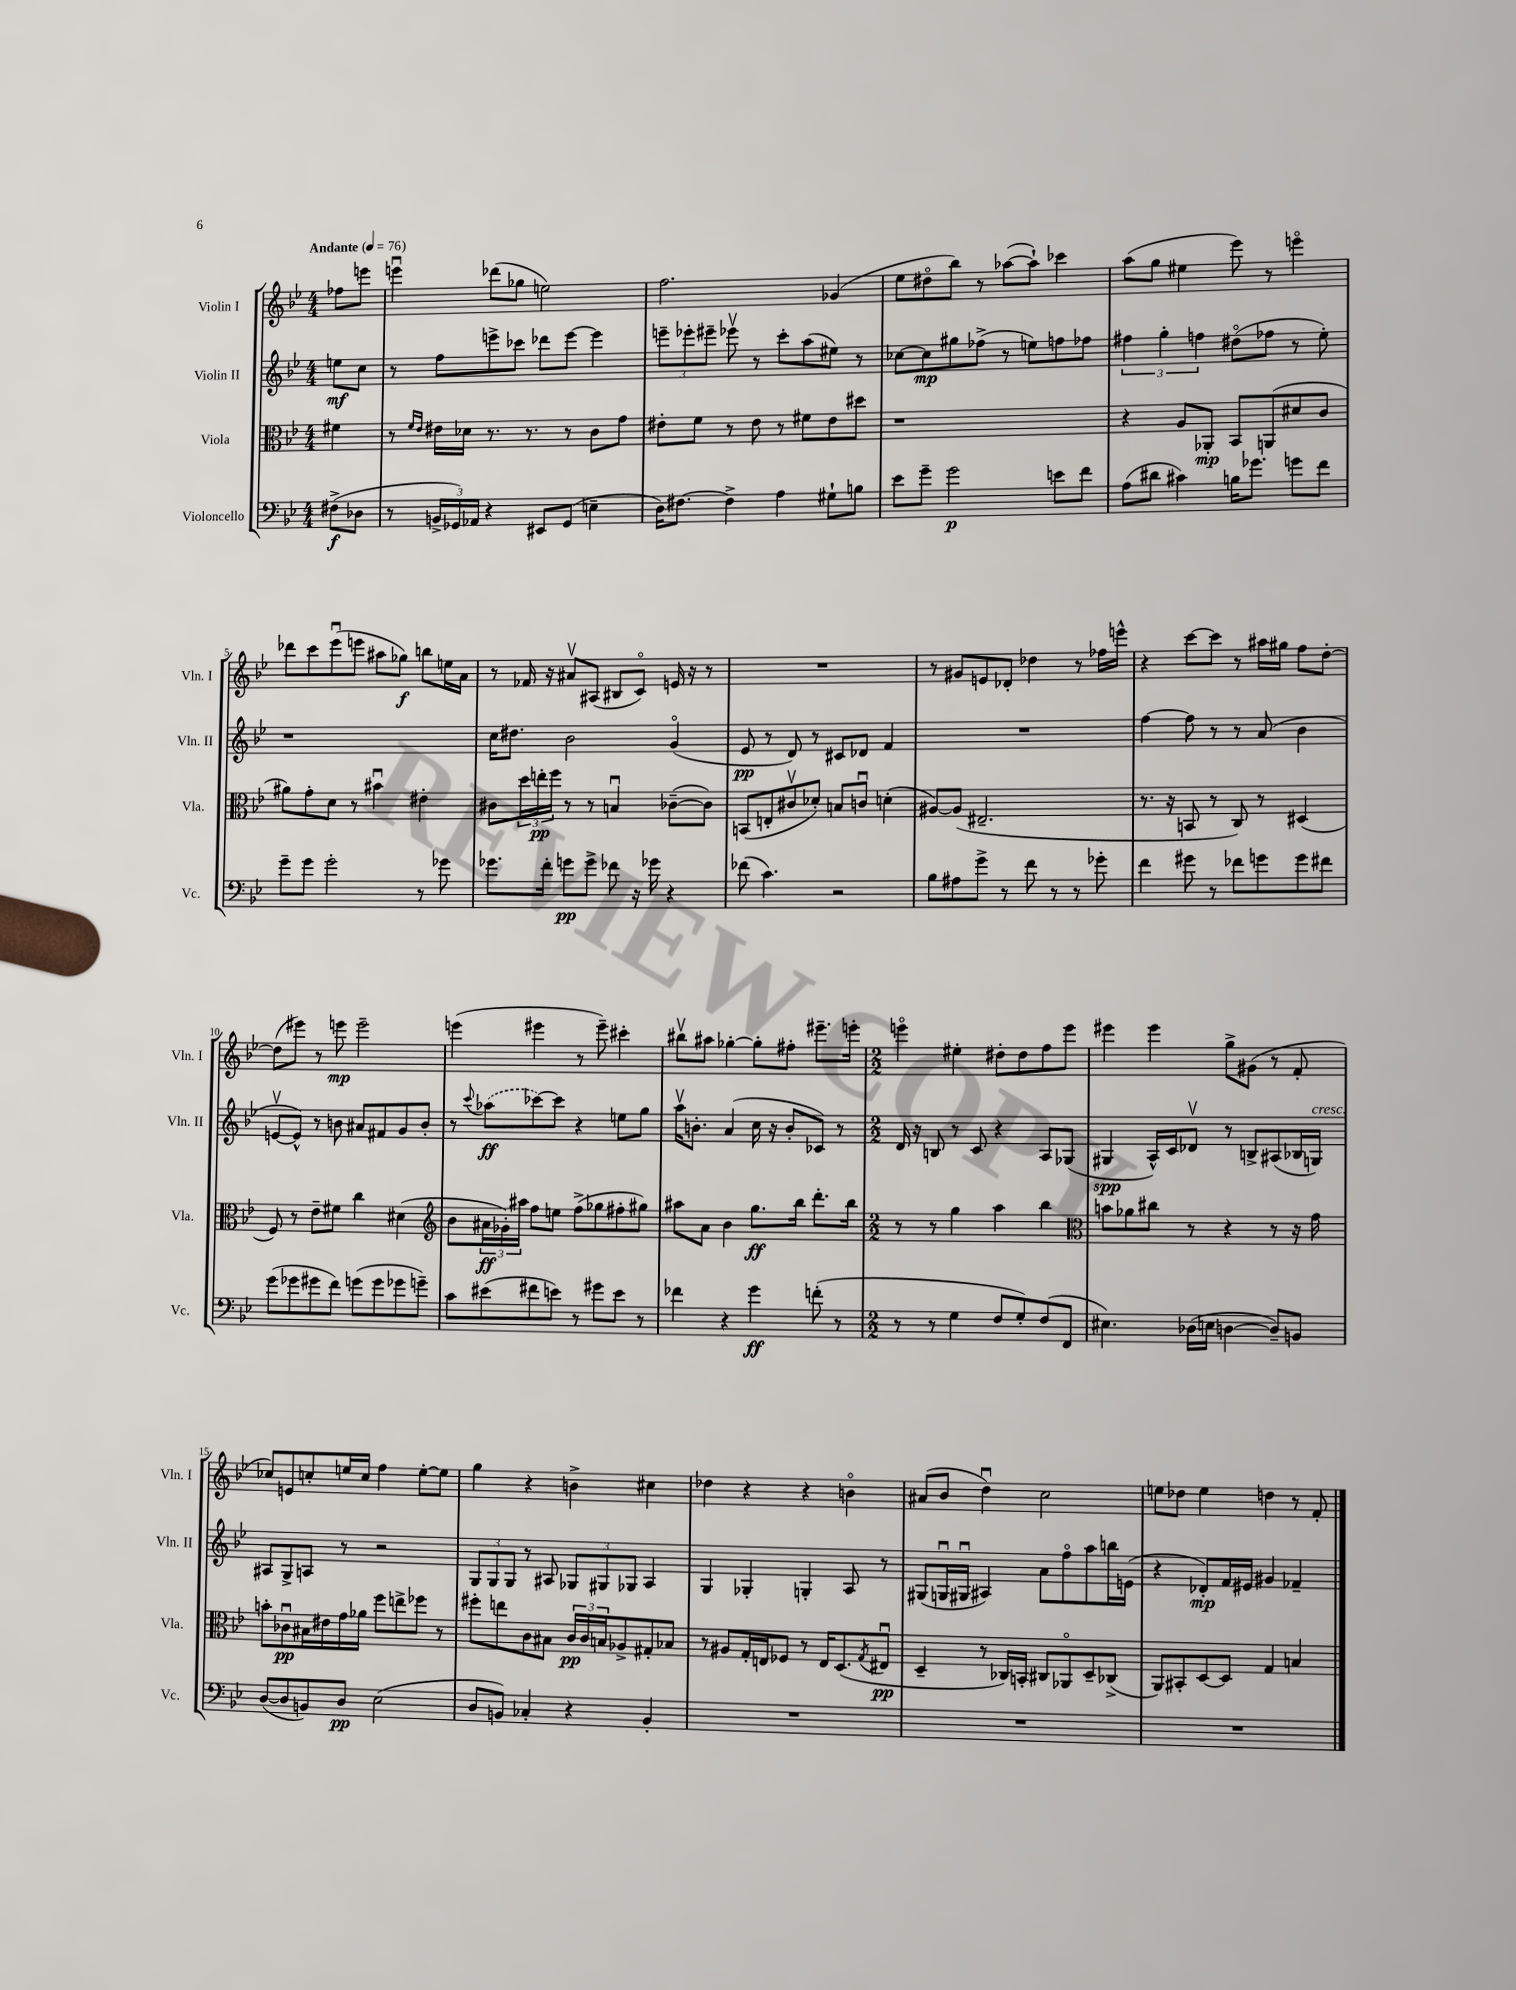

**kern	**kern	**kern	**kern
*staff4	*staff3	*staff2	*staff1
*clefF4	*clefC3	*clefG2	*clefG2
*k[b-e-]	*k[b-e-]	*k[b-e-]	*k[b-e-]
*M4/4	*M4/4	*M4/4	*M4/4
*MM76	*MM76	*MM76	*MM76
(8F#^	4f#	8ee	8ff-
8D-	.	8cc	8eee
=	=	=	=
8r	8r	8r	4eeeu
.	16qqf	.	.
.	16qqe-	.	.
24BB^	16e#	8ff	.
24GG-)	.	.	.
.	16d-	.	.
24AA-	.	.	.
4r	8.r	8eee^	(8ddd-
.	.	8ccc-	8gg-
.	8.r	.	.
8EE#	.	8ddd-	2ee)
(8GG-	8r	[8eee	.
4E~	8c	4eee]	.
.	8g	.	.
=	=	=	=
16D)	8e#'	12eee~	2.ff
[8.F#	.	.	.
.	.	12eee-'	.
.	8f	.	.
.	.	12eee#~	.
4F#^]	8r	8eee-v	.
.	8e#	8r	.
4A	8r	8ccc'	.
.	8f#	(8aa	.
8G#`	8e#	8ee#)	(4g-
8B	8dd#	8r	.
=	=	=	=
8e-	1r	[8cc-	8ee-
8g~	.	8cc-]	8dd#o
2g	.	8gg#	8bb-)
.	.	(8ff-^	8r
.	.	8r	([8aa-
.	.	8ee)	8aa-`])
8e	.	8ff	4ccc-
8f	.	8ff-	.
=	=	=	=
(8A	4r	6ff#	(8aa
8d#	.	.	8gg
.	.	6gg'	.
4c#)	8A	.	4ee#
.	.	6ff	.
.	8AA-'	.	.
16B	8BB-	(8dd#o	8eee-)
8.g-	.	.	.
.	(8AA	8ff-	8r
8g	8d#	8r	4eeeo
8f	8c	8ee-')	.
=	=	=	=
8g~	8a#)	1r	8ddd-
8g	8g'	.	8ccc
2g'	8d	.	(8eee-u
.	8r	.	8eee
.	4b#u	.	8aa#
.	.	.	8gg-)
8r	4e#'	.	8bb
8g-	.	.	16ee
.	.	.	16a
=	=	=	=
8.g-	8c#	16cc	8r
.	.	8.dd#	.
.	24dd	.	16f-
.	24ee'	.	.
16f'	.	.	16r
.	24ff	.	.
8g	8r	2b-	8a#v
8g^	8r	.	(8A#
8f-	4Bu	.	8B#
16r	.	.	8co)
16g-	.	.	.
4r	([8c-~	(4go	16e
.	.	.	16r
.	8c-])	.	8r
=	=	=	=
(8f-	(8BB	8e-	1r
4.c)	8E'	8r	.
.	8c#v	8d)	.
.	8d-')	8r	.
2r	8B	8c#	.
.	8cu	8d-	.
.	(4d'	4f	.
=	=	=	=
8B-	[8A#)	1r	8r
8A#	(8A#]	.	8g#
8g^	2.E#~	.	8e
8r	.	.	8d-'
8f	.	.	4dd-
8r	.	.	.
8r	.	.	8r
8g-'	.	.	16ff-
.	.	.	16eee^^
=	=	=	=
4f	8.r	[4ff	4r
.	16r	.	.
8g#	8BB	8ff]	[8ccc
8r	8r	8r	8ccc]
8f-	8C)	8r	8r
8g	8r	(8a	16aa#
.	.	.	16gg#
8g	(4D#	4b-	8ff
8f#	.	.	[8dd'
=	=	=	=
(8g	8F)	[8ev	(8dd]
8g-	8r	8e^^])	8eee#)
8g#	8e-~	8r	8r
8f)	8f#	8b	8eee
(8g	4cc	8a#	2eee~
8g	.	8f#	.
8g-	(4d#	8g	.
8g~)	.	8b'	.
=	=	=	=
*	*clefG2	*	*
8c	8b-	8r	(4eee
.	.	8qqccc	.
(8e#	24a#	(8aa-	.
.	24g-')	.	.
.	24aa#	.	.
8f#	8ff	[8ccc-)	4eee#
8e)	8ee	8ccc-]	.
8r	(8ff^	4r	8r
8g#	8gg-	.	8eee#~)
8e	8ff#'	8ee	4ccc#'
8r	8gg#)	8gg	.
=	=	=	=
4f-	8aa#	16aav	8bb#v
.	.	8.b'	.
.	8a	.	8aa#
4r	4b-	(4a	[4gg-'
4g	8.gg	16cc	8gg-']
.	.	16r	.
.	.	8b'	8ff#'
.	16bb-	.	.
(8f'	8.ddd'	8c-)	8.eee#~
8r	.	8r	.
.	16bb-	.	16eee'
=	=	=	=
*M2/2	*M2/2	*M2/2	*M2/2
8r	8r	16d	4eeeo
.	.	16r	.
8r	8r	8B	.
4G	4gg	8r	4ee#'
.	.	8c	.
8F	4aa	4r	8dd#'
8G')	.	.	8dd#
(8F	4bb-	8A	8ff
8FF	.	(8G-	8eee
=	=	=	=
*	*clefC3	*	*
4.E#)	8b	4G#	4eee#
.	8a-	.	.
.	8cc#	16A^^)	4eee#
.	.	16c	.
(16D-	8r	8d-v	.
16E	.	.	.
[4D	4r	8r	8gg^
.	.	8B^	(8g#
8D~])	8r	(8A#	8r
8BB	16r	16B-	8f'
.	16g	16G)	.
=	=	=	=
([8D	8b'	8A#	8cc-)
8D]	8c-u	8G^	8e
8BB)	16B#	8A	8cc'
.	16e#	.	.
8D	16g	8r	16ee
.	16a-	.	16cc
(2E-	8ff	2r	4ff
.	8ee^	.	.
.	8ff-	.	[8ee'
.	8r	.	8ee]
=	=	=	=
8D	8ff#'	12G	4gg
.	.	12G	.
8BB)	8ee	.	.
.	.	12G	.
4C-'	8c	8r	4r
.	8B#	8A#	.
4r	24c	12G-	4b^
.	24c	.	.
.	24B	12G#	.
.	8A-^	.	.
.	.	12G-	.
4BB'	8G#'	4A#	4cc#
.	8B-	.	.
=	=	=	=
1r	8r	4G	4dd-
.	8A#	.	.
.	16G'	4G-'	4r
.	16E	.	.
.	8F-	.	.
.	8r	4G'	4r
.	16E	.	.
.	(8.D	.	.
.	.	8A	4bo
.	8qG	.	.
.	8E#u	8r	.
=	=	=	=
1r	4D~	(8G#	(8a#
.	.	16Gu	8b-
.	.	16G#u	.
.	8r	4A#)	4ddu)
.	16C-)	.	.
.	16BB'	.	.
.	8C#	8a	2cc
.	8AA-o	8ffo	.
.	8D~	8aa	.
.	(8C-^	16bb	.
.	.	(16e	.
=	=	=	=
1r	8AA)	4r	8ee
.	8BB#'	.	8dd-
.	[8D	8d-')	4ee
.	8D]	16f	.
.	.	16e#	.
.	4G	4g#	4dd
.	4B	4f-~	8r
.	.	.	8f'
==	==	==	==
*-	*-	*-	*-
